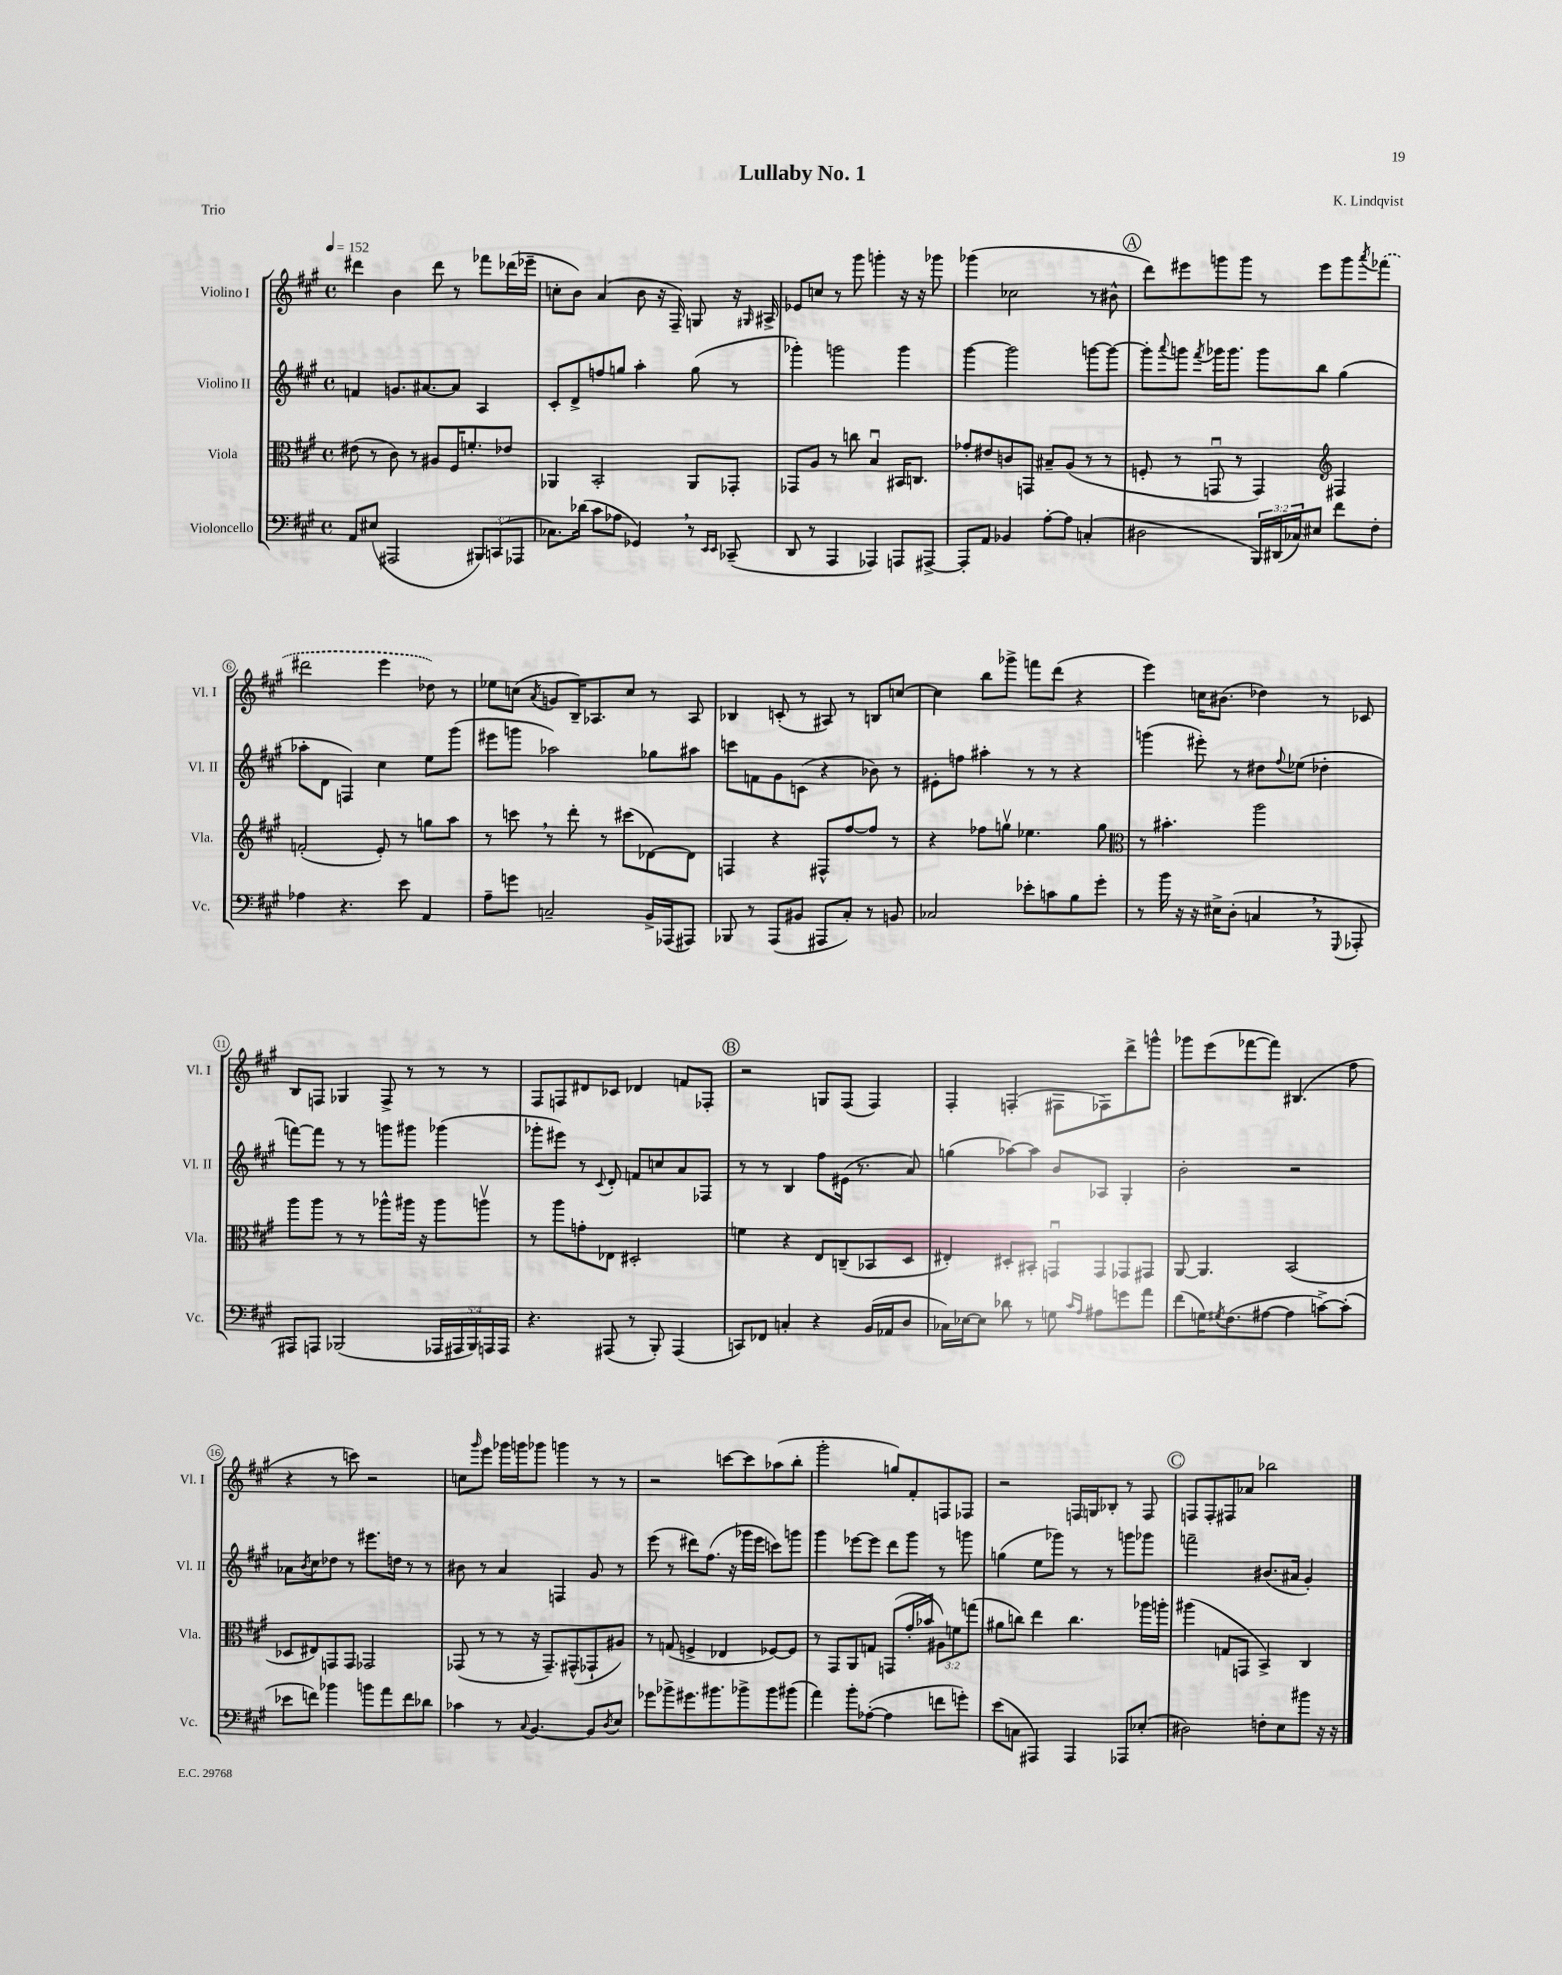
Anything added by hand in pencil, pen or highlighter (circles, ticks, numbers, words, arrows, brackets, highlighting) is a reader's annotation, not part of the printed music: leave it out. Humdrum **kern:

**kern	**kern	**kern	**kern
*staff4	*staff3	*staff2	*staff1
*clefF4	*clefC3	*clefG2	*clefG2
*k[f#c#g#]	*k[f#c#g#]	*k[f#c#g#]	*k[f#c#g#]
*M4/4	*M4/4	*M4/4	*M4/4
*met(c)	*met(c)	*met(c)	*met(c)
*MM152	*MM152	*MM152	*MM152
8AA	(8e#	4f	4ddd#
(8E#	8r	.	.
2AAA#	8c#)	8.g	4b
.	8r	.	.
.	.	[8.a#	.
.	8A#	.	8ddd#
.	16F#	8a#]	8r
.	8.f'	.	.
12BBB#)	.	4A	8fff-
(12CC	.	.	.
.	8e-	.	(16ddd-
12AAA-	.	.	.
.	.	.	16eee-~
=	=	=	=
8.C-)	4AA-	8c#'	8cc'
.	.	8d^	8b)
(16d-	.	.	.
8c#	2BB'	8ff	(4a
8A-	.	8gg	.
4GG-)	.	4aa'	8b
.	.	.	16r
.	.	.	16F#~)
8r	8AA-	(8gg	8G
16qqEE	.	.	.
16qqEE	.	.	.
(8CC-~	8GG-'	8r	16r
.	.	.	16qqG#
.	.	.	16A#^
=	=	=	=
8DD	8GG-	4ggg-')	8e-
8r	8A	.	8cc
4AAA	8r	2ggg	8r
.	8cc	.	8ggg#
4AAA-)	4Bu	.	4ggg'
8AAA	16BB#	4ggg	16r
.	8.C	.	16r
[8AAA#^	.	.	8ggg-
=	=	=	=
8AAA#']	8g-'	[4ggg#	(4ggg-
8AA	8e#	.	.
4BB-	8c	2ggg#]	2cc-
.	8GG	.	.
[8A'	8B#~	.	.
8A]	(8A	.	.
(4C'	8r	[8ggg	8r
.	8r	8ggg_	8b#^^
=	=	=	=
2D#	8F'	8ggg']	8ddd)
.	.	8qqaaa	.
.	8r	8ggg	8eee#
.	.	8qfff#	.
.	8GGu	16ggg-	8ggg
.	.	8.ggg-	.
.	8r	.	8ggg
24BBB)	4GG)	8ggg-	8r
(24DD#	.	.	.
24C-)	.	.	.
8E#	.	8bb	8eee#
*	*clefG2	*	*
8f#	4F#	(4gg#	8ggg
.	.	.	8qaaa
8F#'	.	.	(8fff-
=	=	=	=
4A-	(2f'	8aa-'	2ddd#
.	.	8d	.
4.r	.	4F)	.
.	8e')	4cc#	4eee
8e	8r	.	.
4AA	8gg	8ee	8dd-)
.	8aa	(8ggg#	8r
=	=	=	=
8A~	8r	8eee#	8ee-
8g	8ccc	8ggg	(8cc
.	.	.	8qa
2C~	8r	2aa-)	8g
.	8ddd'	.	16B~)
.	.	.	8.A-
.	8r	.	.
.	(8ccc#	.	8cc
16BB^	[8d-)	8gg-	8r
(16AAA-	.	.	.
8AAA#)	8d-]	8aa#	8A-
=	=	=	=
8BBB-	4F	8ccc	4B-
8r	.	8f	.
(8AAA	4r	8g#	(8c'
8BB#	.	(8c	8r
8AAA#	8F#^^	4r	8A#)
8C#')	[8ff#	.	8r
8r	8ff#]	8b-)	8B
8BB	8r	8r	[8cc
=	=	=	=
2C-	4r	8e#'	4cc]
.	.	8ff	.
.	8ff-	4aa#'	8bb
.	8ggv	.	8ggg-^
8e-'	4.ee-	8r	8fff
8c	.	8r	(8ddd
8B	.	4r	4r
8g#'	8gg	.	.
=	=	=	=
*	*clefC3	*	*
8r	8r	(4ggg	4eee)
16b	4.b#'	.	.
16r	.	.	.
16r	.	8eee#')	16cc
16E#^	.	.	(8.b#
(8D'	.	8r	.
4C	2aa	8dd#	4dd-)
.	.	8qqff#	.
.	.	(8ee-	.
8r	.	4dd-'	8r
8qqGGG#	.	.	.
8AAA-'	.	.	8c-
=	=	=	=
8AAA#)	8aa	[8fff)	8B
8AAA	8aa	8fff]	8F
(2BBB-	8r	8r	4G-
.	8r	8r	.
.	8aa-^^	8ggg	8F^
.	16aa#	8ggg#	8r
.	16r	.	.
20AAA-	8aa#	(4ggg-	8r
20AAA#	.	.	.
20BBB-)	.	.	.
.	8aav	.	8r
20AAA	.	.	.
20AAA	.	.	.
=	=	=	=
4.r	8r	8ggg-'	8F#
.	8aa	8eee#)	8F
.	8g'	8r	8d#
.	.	8qqc#	.
(8AAA#	8E-	8d'	8c-
8r	2D#'	8f	4d-
8BBB')	.	8cc	.
(4AAA#	.	8a	8f
.	.	8F-	8F-'
=	=	=	=
8CC)	4f	8r	2r
8FF-	.	8r	.
4C'	4r	4B	.
4r	8E	8ff#	8G
.	(8C~	(16e#	(8F#
.	.	8.r	.
(16BB	8BB-	.	4F#)
16AA-	.	.	.
8D	8D	8a)	.
=	=	=	=
16C-)	4E#')	(4gg	4F#'
[16E-	.	.	.
8E-]	.	.	.
8d-	8D#'	[8aa-)	(4F'
8r	8BB#'	8aa-]	.
8G	8GGu	8b	8F#
16qqc#	.	.	.
16qqA	.	.	.
8A#	8GG	8A-	8F-)
8g	8GG-	4G#'	8ddd^
8a	8GG#	.	8ggg^^
=	=	=	=
(8f#	[8AA	2b'	8ggg-
16G)	4.AA]	.	(8eee
8qG#	.	.	.
(8.F#	.	.	.
.	.	.	[8fff-
[8A#	.	.	8fff-])
4A#]	(2BB	2r	(4.B#
[8c^)	.	.	.
(8c']	.	.	8ff#
=	=	=	=
8e-	8D-	8a-	4r
.	.	8qb	.
8f)	8E#)	8cc#	.
4b-	8GG	8dd-	8r
.	8GG	8r	8ccc)
8b	2GG-	8.eee#	2r
8a	.	.	.
.	.	16dd	.
8f	.	8r	.
8d-	.	8r	.
=	=	=	=
4c-	(8GG-	8b#	8cc
.	.	.	16qqggg#
.	8r	8r	8eee
8r	8r	4a	16ggg-
.	.	.	16ggg
8qqC#	.	.	.
[4.BB	16r	.	8ggg-
.	8.GG-~)	.	.
.	.	4F	4ggg
.	(8GG#^^	.	.
8BB]	8GG-`	8g#	8r
8qD	.	.	.
8E	8A#)	8r	8r
=	=	=	=
8g-	8r	(8eee	2r
8b-^	(8G	8r	.
8.g#	4F^	8ddd#)	.
.	.	(8.ff#	.
8.b#	.	.	.
.	4E-	.	[8ccc
.	.	16r	.
8b-^	.	16ggg-	8ccc]
.	.	16eee	.
8b-	[8F-)	8ccc)	(8aa-
(8b#	8F-]	8ggg	8bb'
=	=	=	=
4a)	8r	4ggg#	2ggg#'
.	8GG#	.	.
8b'	8AA	[8eee-	.
([8A-'	8G	8eee-]	.
4A-]	(8GG	8ddd	8gg)
.	16g#'	8ggg#	8f#'
.	16b-	.	.
8f	12A#)	8r	8F
.	12f	.	.
8g')	.	8ggg	8F-
.	(12gg	.	.
=	=	=	=
(8e	8a#	(4gg	2r
8C	8cc)	.	.
4AAA#)	4ee	8ee	.
.	.	8ggg-)	.
4AAA#	4.cc	8r	16F
.	.	.	16G
.	.	8r	8B-'
8AAA-	.	8ggg	8r
(8E-'	16aa-	8ggg-	8F
.	16aa'	.	.
=	=	=	=
2D#)	(4aa#	2fff~	8F
.	.	.	8F'
.	8G	.	8F#
.	8GG	.	8a-
8F'	4BB^)	(8.b#	2bb-
8E	.	.	.
.	.	16a#	.
8b#	4C#	4g#')	.
16r	.	.	.
16r	.	.	.
==	==	==	==
*-	*-	*-	*-
